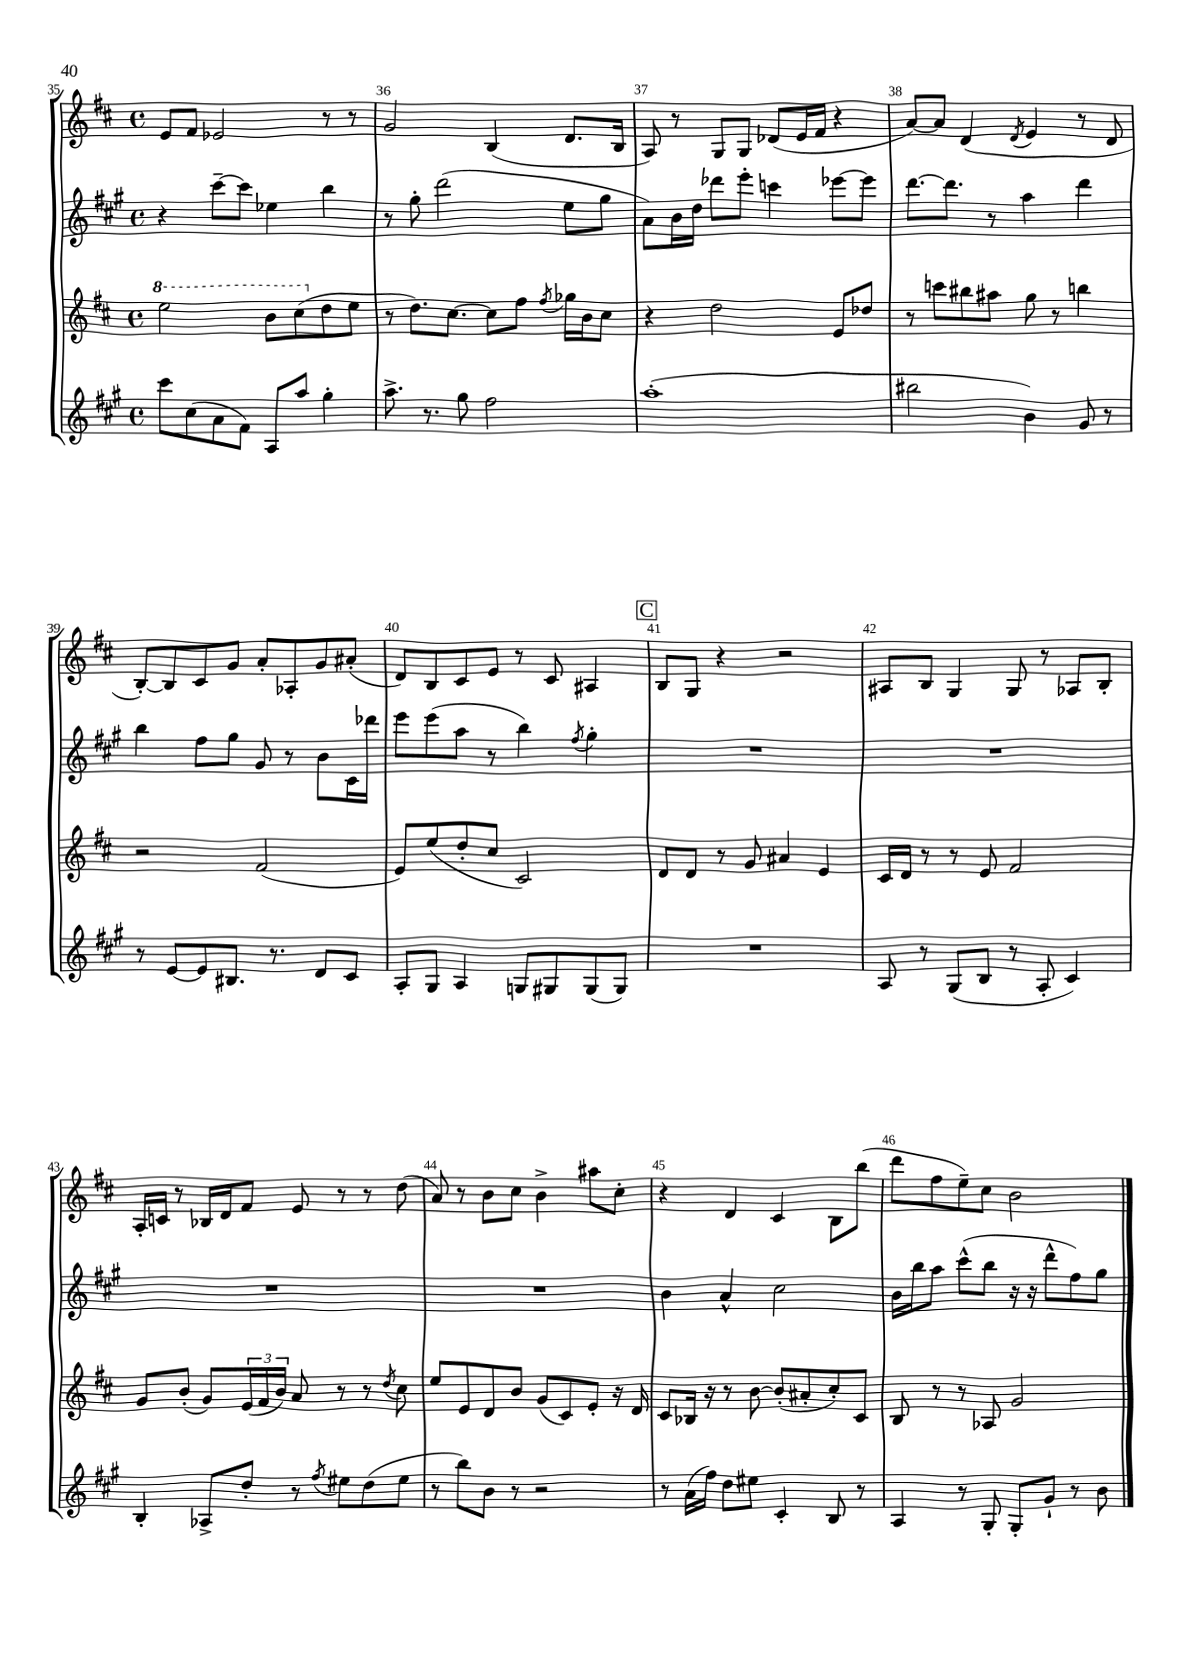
<<
\new StaffGroup <<
\new Staff = "s0" {
    \clef treble \key d \major \defaultTimeSignature \time 4/4
    e'8 fis'8 ees'2 r8 r8 |
    g'2 b4( d'8. b16 |
    a8) r8 g8 g8 des'8( e'16 fis'16 r4 |
    a'8~) a'8 d'4( \acciaccatura { d'8 } e'4 r8 d'8 |
    b8~-.) b8 cis'8 g'8 a'8-. aes8-. g'8 ais'8-.( |
    d'8) b8 cis'8 e'8 r8 cis'8 ais4 |
    \mark \markup { \box "C" } b8 g8 r4 r2 |
    ais8 b8 g4 g8 r8 aes8 b8-. |
    a16-. c'16 r8 bes16 d'16 fis'8 e'8 r8 r8 d''8( |
    a'8) r8 b'8 cis''8 b'4-> ais''8 cis''8-. |
    r4 d'4 cis'4 b8 b''8( |
    d'''8 fis''8 e''8--) cis''8 b'2 \bar "|." |
}
\new Staff = "s1" {
    \clef treble \key a \major \defaultTimeSignature \time 4/4
    r4 cis'''8~-- cis'''8 ees''4 b''4 |
    r8 gis''8-. d'''2( e''8 gis''8 |
    a'8) b'16 d''16 des'''8 e'''8-. c'''4 ees'''8~ ees'''8 |
    d'''8.~ d'''8. r8 a''4 d'''4 |
    b''4 fis''8 gis''8 gis'8 r8 b'8 cis'16 des'''16 |
    e'''8 e'''8( a''8 r8 b''4) \acciaccatura { fis''8 } gis''4-. |
    \mark \markup { \box "C" } R1 |
    R1 |
    R1 |
    R1 |
    b'4 a'4-^ cis''2 |
    b'16 b''16 a''8 cis'''8-^( b''8 r16 r16 d'''8-^ fis''8) gis''8 \bar "|." |
}
\new Staff = "s2" {
    \clef treble \key d \major \defaultTimeSignature \time 4/4
    \ottava #1 e'''2 b''8 cis'''8( \ottava #0 d''8 e''8 |
    r8 d''8.) cis''8.~ cis''8 fis''8 \acciaccatura { fis''8 } ges''16 b'16 cis''8 |
    r4 d''2 e'8 des''8 |
    r8 c'''8 bis''8 ais''8 g''8 r8 b''4 |
    r2 fis'2( |
    e'8) e''8( d''8-. cis''8 cis'2) |
    \mark \markup { \box "C" } d'8 d'8 r8 g'8 ais'4 e'4 |
    cis'16 d'16 r8 r8 e'8 fis'2 |
    g'8 b'8-.( g'8) \tuplet 3/2 { e'16( fis'16 b'16) } a'8 r8 r8 \acciaccatura { d''8 } cis''8 |
    e''8 e'8 d'8 b'8 g'8( cis'8) e'8-. r16 d'16 |
    cis'8 bes16 r16 r8 b'8~ b'8-.( ais'8-. cis''8-.) cis'8 |
    b8 r8 r8 aes8 g'2 \bar "|." |
}
\new Staff = "s3" {
    \clef treble \key a \major \defaultTimeSignature \time 4/4
    cis'''8 cis''8( a'8 fis'8) a8 a''8 gis''4-. |
    a''8.-> r8. gis''8 fis''2 |
    a''1-.( |
    bis''2 b'4) gis'8 r8 |
    r8 e'8~ e'8 bis8. r8. d'8 cis'8 |
    a8-. gis8 a4 g8 gis8 gis8( gis8) |
    \mark \markup { \box "C" } R1 |
    a8 r8 gis8( b8 r8 a8-. cis'4) |
    b4-. aes8-> d''8-. r8 \acciaccatura { fis''8 } eis''8 d''8( eis''8 |
    r8 b''8) b'8 r8 r2 |
    r8 a'16( fis''16) d''8 eis''8 cis'4-. b8 r8 |
    a4 r8 gis8-. gis8-. gis'8-! r8 b'8 \bar "|." |
}
>>
>>
\layout { \context { \Score currentBarNumber = #35 \override BarNumber.break-visibility = ##(#f #t #t) barNumberVisibility = #all-bar-numbers-visible } }
